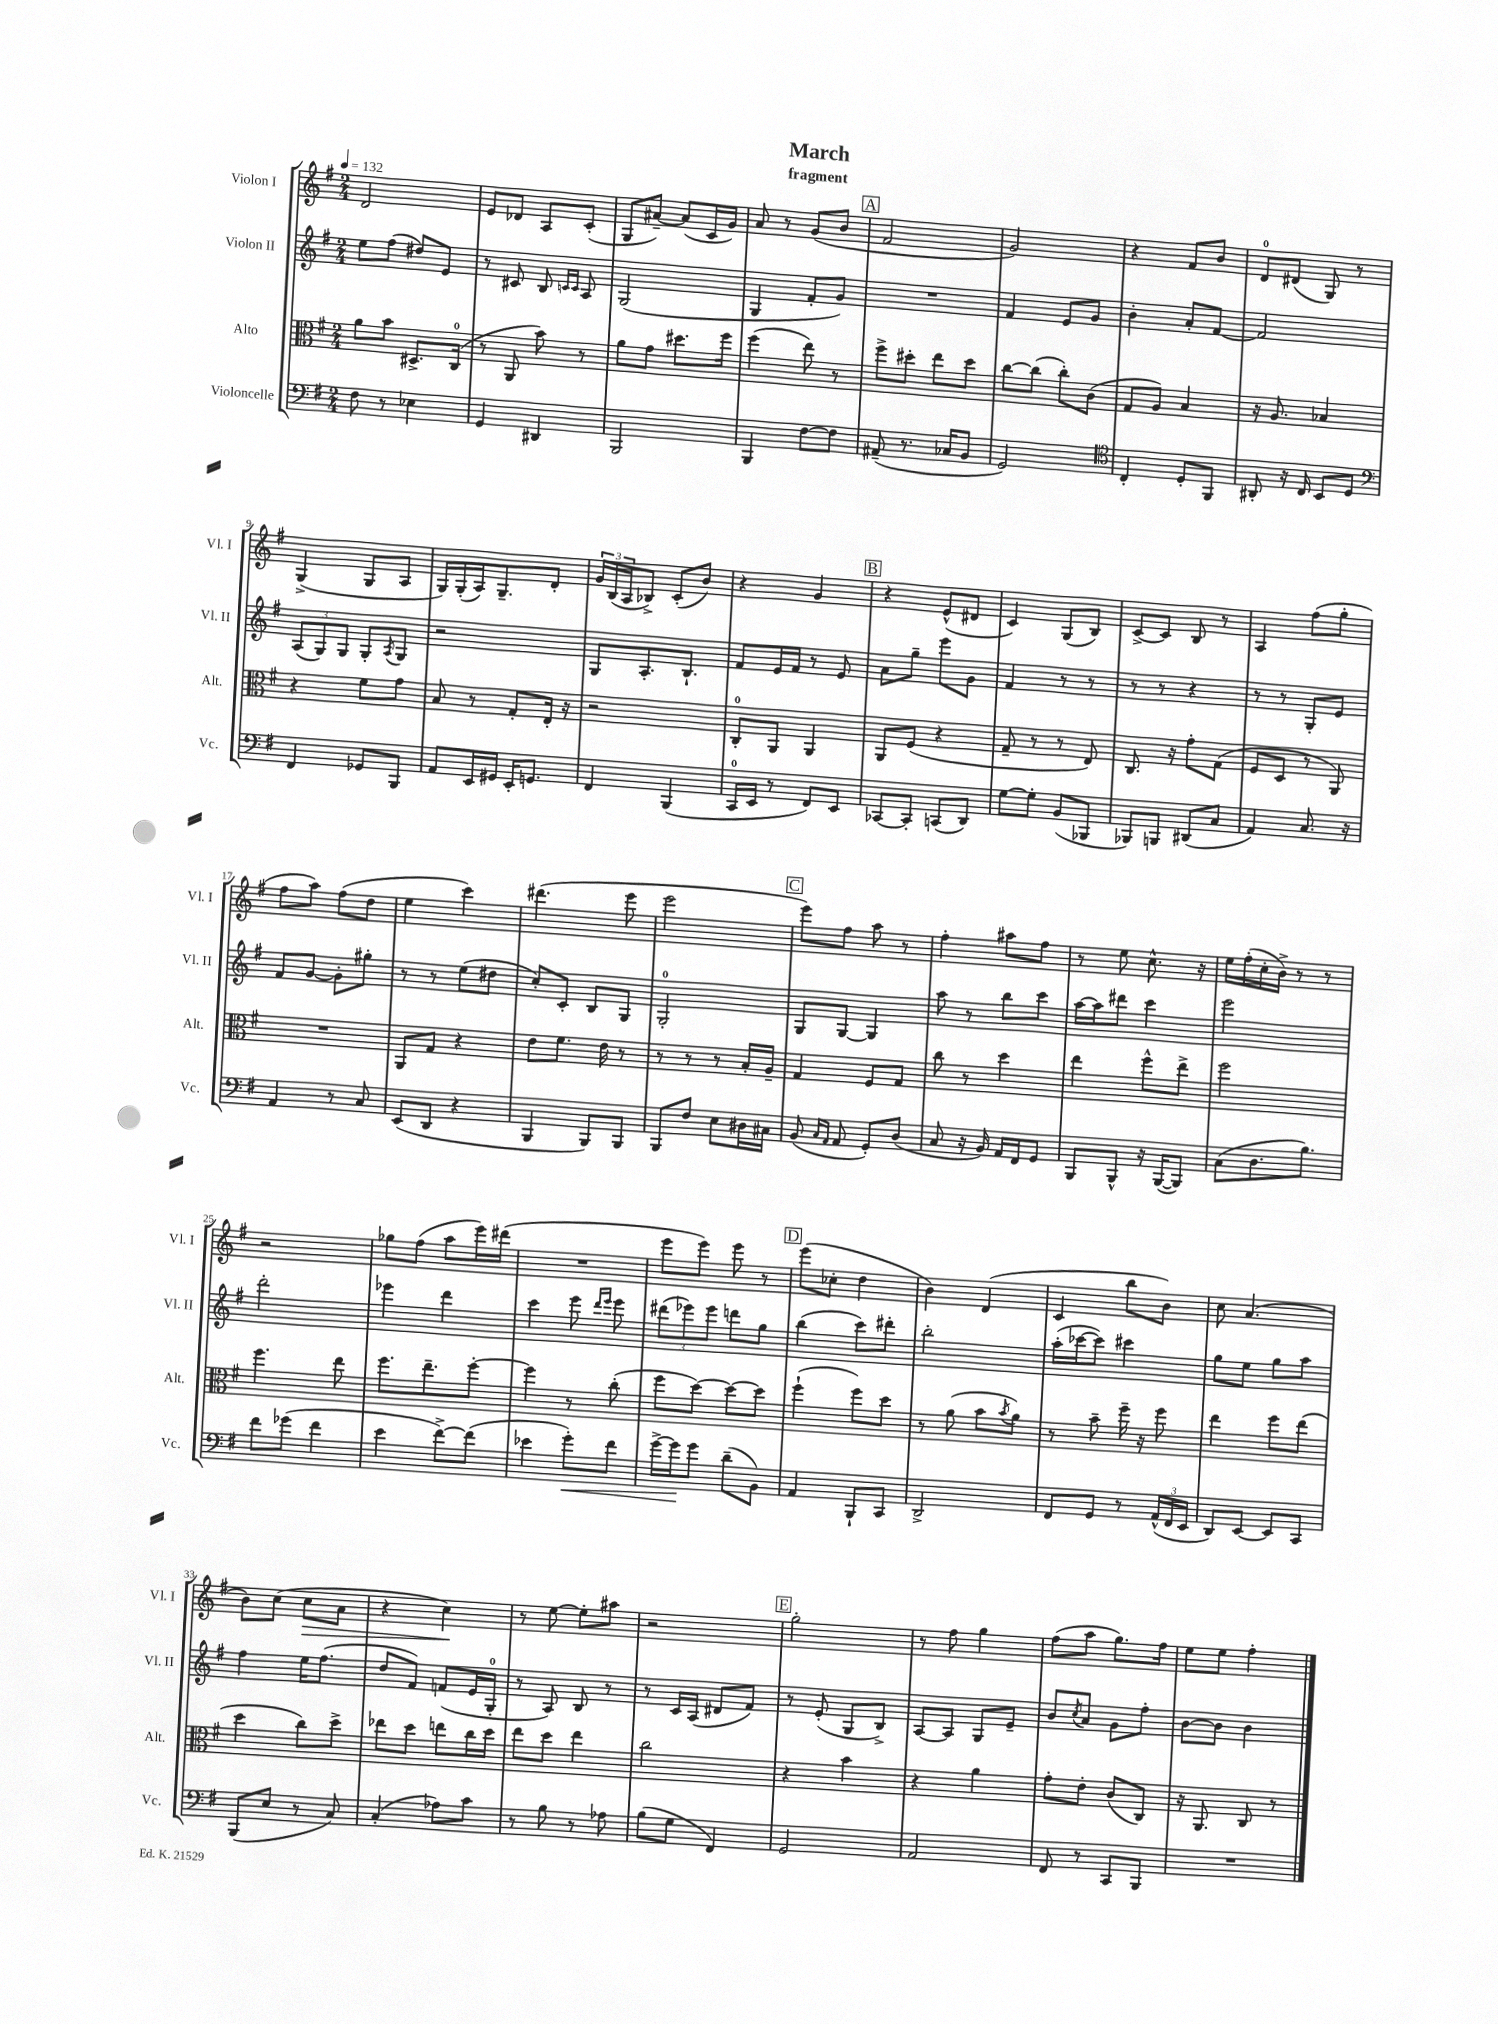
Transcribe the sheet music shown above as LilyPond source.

\header { title = "March" subtitle = "fragment" }
<<
\new StaffGroup <<
\new Staff = "s0" \with { instrumentName = "Violon I" shortInstrumentName = "Vl. I" } {
    \clef treble \key g \major \numericTimeSignature \time 2/4 \tempo 4 = 132
    d'2 |
    e'8 des'8 a8 c'8-.( |
    g8 ais'8~--) ais'8( c'16 g'16) |
    a'8 r8 g'8( b'8 |
    \mark \markup { \box "A" } fis'2 |
    g'2) |
    r4 fis'8 b'8 |
    d'8-0 dis'8( g8) r8 |
    g4->( g8 a8 |
    g16) g16-.( a16) g8.-- d'8-. |
    \tuplet 3/2 { g'16 b16( a16 } bes8->) c'8-.( b'8) |
    r4 g'4 |
    \mark \markup { \box "B" } r4 e'8-^( dis'8 |
    c'4) g8( b8) |
    c'8~-> c'8 b8 r8 |
    a4 fis''8( g''8-. |
    fis''8 a''8) fis''8( d''8 |
    e''4 c'''4) |
    dis'''4.( e'''8 |
    e'''2 |
    \mark \markup { \box "C" } e'''8) fis''8 a''8 r8 |
    fis''4-. ais''8 fis''8 |
    r8 e''8 c''8.-^ r16 |
    e''16 fis''16-.( c''16-. b'16->) r8 r8 |
    r2 |
    ges''8 fis''8( a''8 e'''16) dis'''16( |
    R2 |
    e'''8 e'''8) e'''8 r8 |
    \mark \markup { \box "D" } e'''8( ces''8-. d''4 |
    b'4) d'4( |
    c'4 b''8 b'8) |
    c''8 a'4.( |
    b'8) c''8( c''8\> a'8 |
    r4 c''4\!) |
    r8 e''8~ e''8-. ais''8 |
    r2 |
    \mark \markup { \box "E" } g''2-. |
    r8 fis''8 g''4 |
    fis''8( a''8 g''8.) fis''16 |
    e''8 e''8 fis''4-. \bar "|." |
}
\new Staff = "s1" \with { instrumentName = "Violon II" shortInstrumentName = "Vl. II" } {
    \clef treble \key g \major \numericTimeSignature \time 2/4
    e''8 fis''8( dis''8) e'8 |
    r8 cis'8 b8 \grace { c'16 c'16 } a8 |
    g2( |
    g4 fis'8-. g'8) |
    \mark \markup { \box "A" } R2 |
    fis'4 e'8 g'8 |
    b'4-. a'8-. fis'8~ |
    fis'2 |
    \tuplet 3/2 { a8( g8) g8 } g8-. \acciaccatura { a8 } g8 |
    r2 |
    g8 a8.-. b8.-! |
    fis'8 e'16 fis'16 r8 e'8 |
    \mark \markup { \box "B" } a'8 g''8-- e'''8 g'8 |
    fis'4 r8 r8 |
    r8 r8 r4 |
    r8 r8 g8-. e'8 |
    fis'8 g'8~ g'8-. gis''8-. |
    r8 r8 e''8( dis''8 |
    c''8-.) c'8-. b8 g8 |
    g2-0-. |
    \mark \markup { \box "C" } g8 g8~ g4 |
    a''8 r8 b''8 c'''8 |
    a''16~ a''16 dis'''8 c'''4 |
    e'''2 |
    d'''2-. |
    ees'''4 d'''4 |
    c'''4 e'''8 \grace { d'''16 e'''16 } e'''8 |
    \tuplet 3/2 { dis'''8( ees'''8) ees'''8 } d'''8 g''8 |
    \mark \markup { \box "D" } b''4( c'''8) dis'''8-. |
    b''2-. |
    a''16-.( ces'''16~ ces'''8) cis'''4 |
    g''8 e''8 g''8 a''8 |
    fis''4 e''16 fis''8.( |
    d''8 fis'8) f'8( e'16 g16-0-. |
    r8 a8) b8 r8 |
    r8 c'16 a16( dis'8 fis'8) |
    \mark \markup { \box "E" } r8 e'8-.( g8 b8->) |
    a8~ a8 g8 e'8-- |
    b'8 \acciaccatura { c''8 } a'8 g'8 fis''8-. |
    b'8~ b'8 b'4 \bar "|." |
}
\new Staff = "s2" \with { instrumentName = "Alto" shortInstrumentName = "Alt." } {
    \clef alto \key g \major \numericTimeSignature \time 2/4
    a'8 b'8 dis8.-> c16-0( |
    r8 a,8 b'8) r8 |
    a'8 g'8 dis''8. fis''16 |
    fis''4( e''8) r8 |
    \mark \markup { \box "A" } fis''8-> dis''8-. e''8 dis''8 |
    c''8~ c''8( c''8-.) c'8( |
    g8 a8) b4 |
    r16 a8. bes4 |
    r4 fis'8 g'8 |
    b8 r8 g8-. e16-. r16 |
    r2 |
    c8-0-. a,8 a,4 |
    \mark \markup { \box "B" } a,8 fis8( r4 |
    g8-- r8 r8 e8) |
    c8. r16 g'8-. g8( |
    fis8 d8 r8 a,8) |
    R2 |
    a,8 g8 r4 |
    e'8 fis'8. e'16 r8 |
    r8 r8 r8 b16-. a16-- |
    \mark \markup { \box "C" } g4 fis8 g8 |
    c''8 r8 d''4 |
    e''4 fis''8-^ e''8-> |
    fis''2 |
    fis''4. e''8 |
    fis''8. e''8.-- fis''8~-. |
    fis''4 r8 c''8-.( |
    fis''8 d''8~) d''8~ d''8 |
    \mark \markup { \box "D" } fis''4-!( fis''8) d''8 |
    r8 a'8( b'8 \acciaccatura { b'8 } a'8) |
    r8 b'8-- fis''16-- r16 fis''8 |
    e''4 fis''8 e''8( |
    d''4 c''8) d''8-> |
    ees''8 d''8 e''8 c''16 d''16 |
    e''8 d''8 e''4 |
    c''2 |
    \mark \markup { \box "E" } r4 b'4 |
    r4 a'4 |
    g'8-. e'8-. c'8( c8) |
    r16 a,8. c8 r8 \bar "|." |
}
\new Staff = "s3" \with { instrumentName = "Violoncelle" shortInstrumentName = "Vc." } {
    \clef bass \key g \major \numericTimeSignature \time 2/4
    fis8 r8 ees4 |
    g,4 dis,4 |
    b,,2 |
    b,,4 fis8~ fis8 |
    \mark \markup { \box "A" } ais,8--( r8. ces16 b,8 |
    g,2) |
    \clef tenor c4-. d8-. fis,8 |
    ais,8-. r16 c16 b,8 d8 |
    \clef bass fis,4 ges,8 b,,8 |
    a,8 e,16 gis,16 e,16-. g,8. |
    fis,4 b,,4( |
    c,16-0 e,16 r8 fis,8) e,8 |
    \mark \markup { \box "B" } ces,8~ ces,8-. c,8( d,8) |
    g8~ g8-. b,8( bes,,8 |
    bes,,8) b,,8 dis,8( c8 |
    a,4) c8. r16 |
    a,4 r8 c8 |
    e,8( d,8 r4 |
    b,,4 b,,8) b,,8 |
    b,,8 fis8 e8 dis16 cis16 |
    \mark \markup { \box "C" } b,8( \grace { c16 a,16 } a,8 g,8-.) d8( |
    c8 r16 b,16) a,16 fis,16 g,8 |
    b,,8 b,,8-^ r16 b,,16~( b,,8) |
    c8( d8. b8.) |
    fis'8 ges'8( fis'4 |
    e'4 fis'8~->) fis'8( |
    ees'4 g'8-.\<) fis'8 |
    g'16~-> g'16\! g'8 d'8--( b,8) |
    \mark \markup { \box "D" } a,4 b,,8-! c,8 |
    d,2-> |
    fis,8 g,8 r8 \tuplet 3/2 { a,16-^( fis,16 e,16 } |
    d,8) e,8~ e,8 c,8 |
    b,,8( e8 r8 c8) |
    c4-.( aes8) c'8 |
    r8 b8 r8 aes8 |
    b8( g8 fis,4) |
    \mark \markup { \box "E" } g,2 |
    a,2 |
    fis,8 r8 c,8 b,,8 |
    R2 \bar "|." |
}
>>
>>
